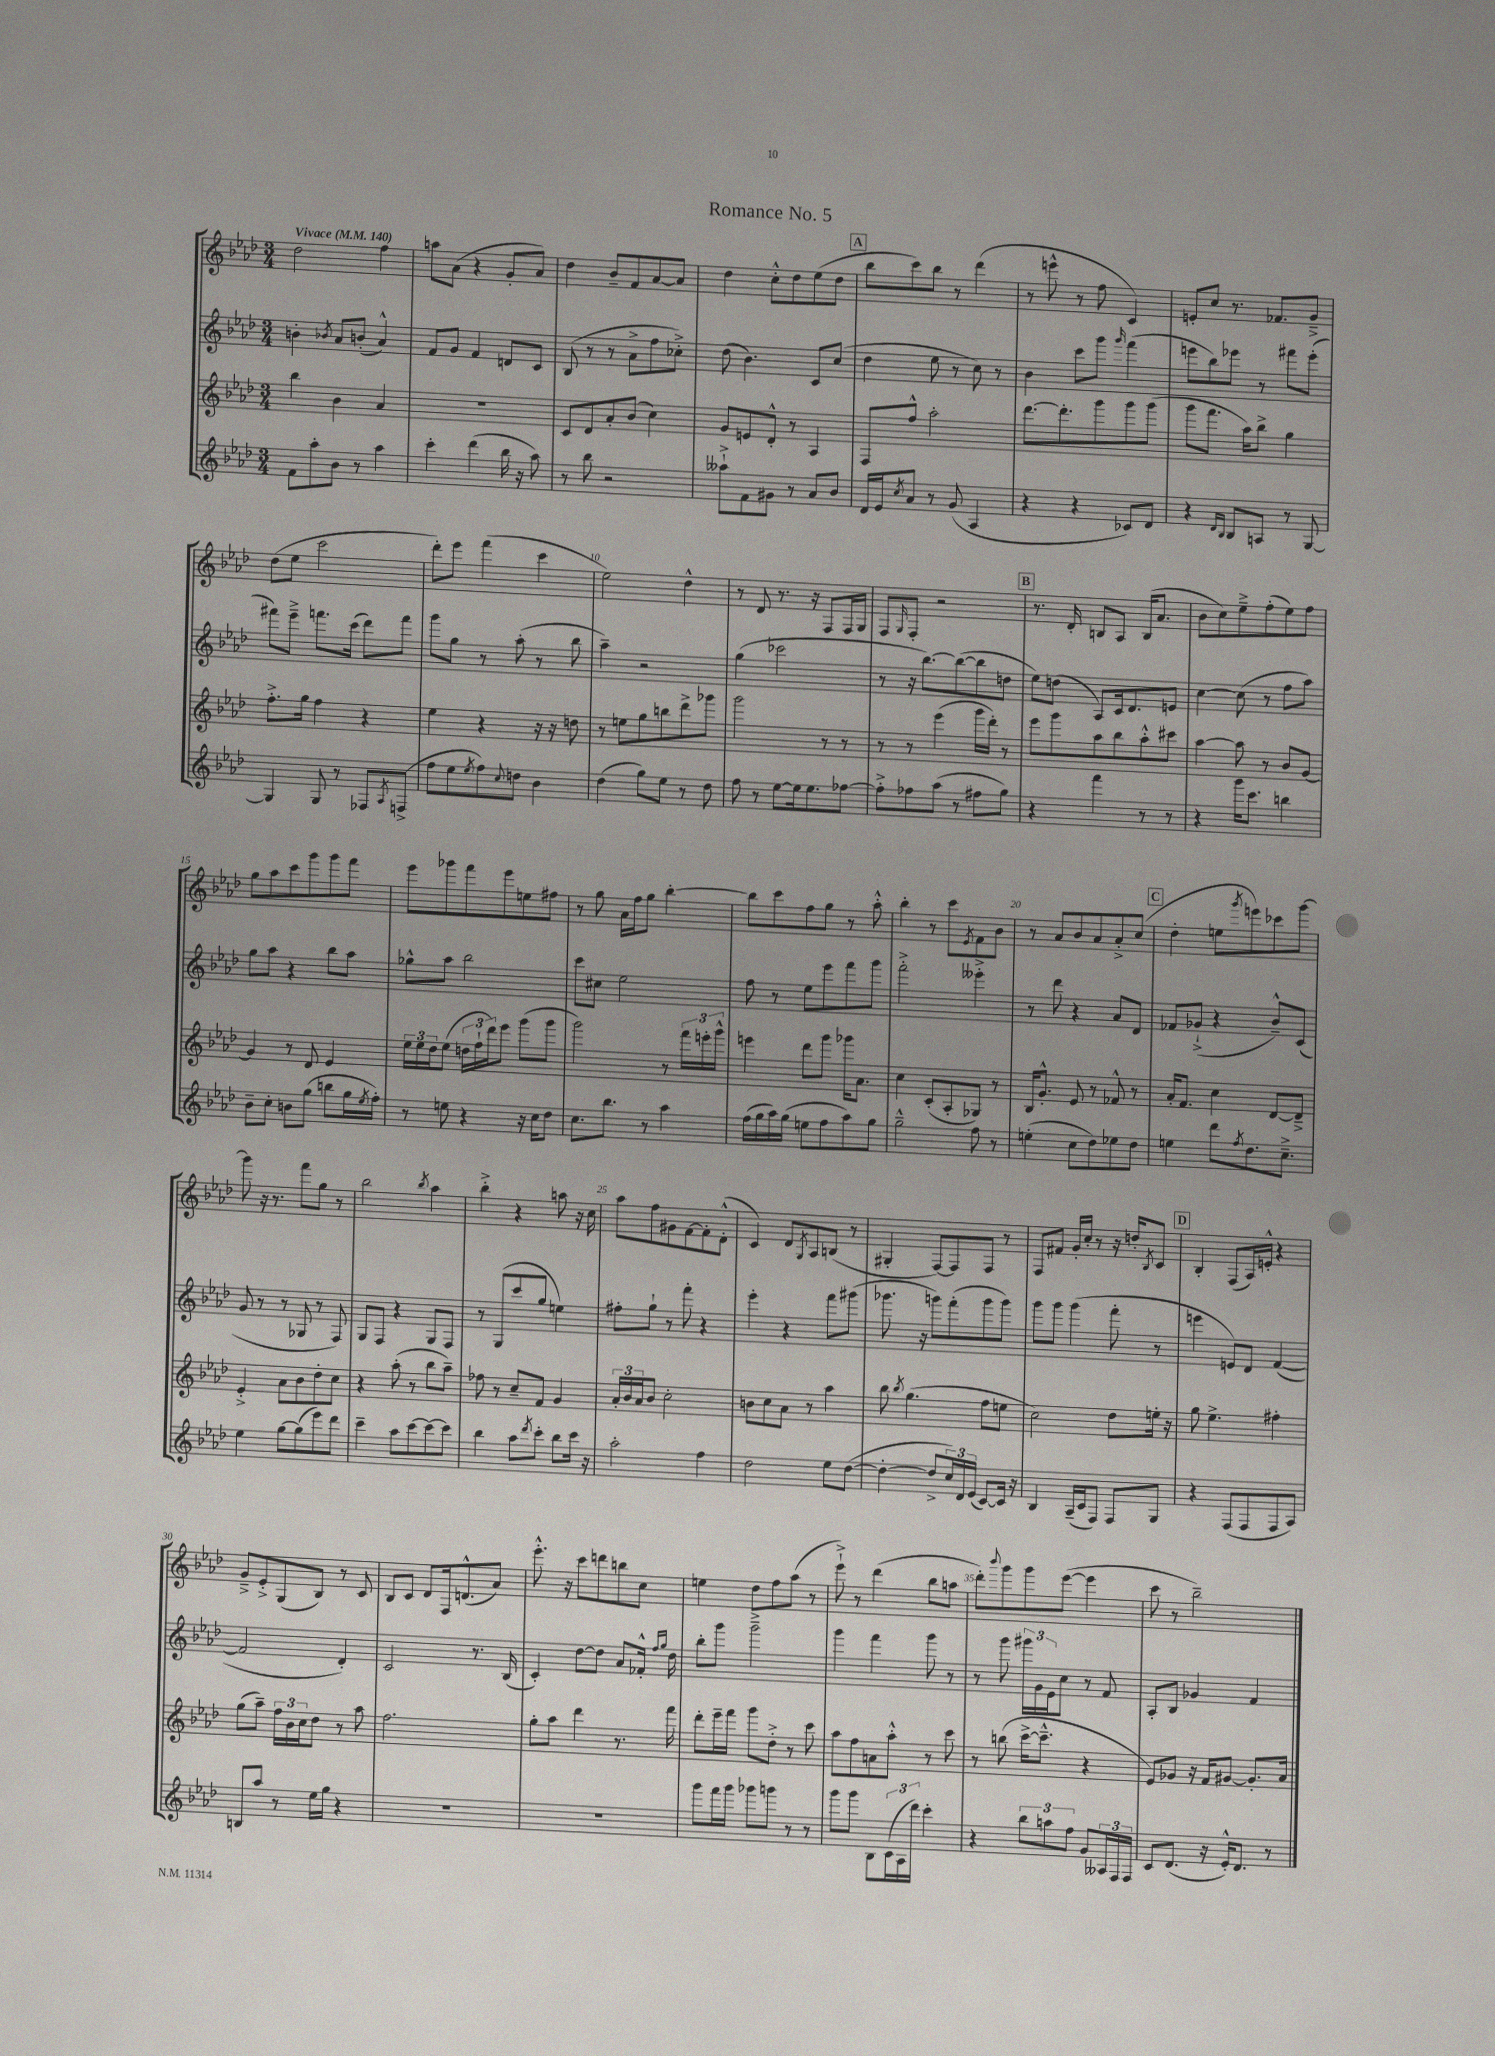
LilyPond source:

\header { title = "Romance No. 5" }
<<
\new StaffGroup <<
\new Staff = "s0" {
    \clef treble \key aes \major \numericTimeSignature \time 3/4 \tempo "Vivace" 4 = 140
    des''2 f''4 |
    a''8 aes'8( r4 g'8-. aes'8) |
    des''4 bes'8-- f'8 aes'8~ aes'8 |
    des''4 c''8-.-^ des''8 ees''8( des''8 |
    \mark \markup { \box "A" } bes''8 c'''8) bes''8 r8 des'''4( |
    r8 e'''8-^ r8 f''8 c'4) |
    e'8-. c''8 r8. fes'8. g'8---> |
    des''8( ees''8 c'''2 |
    des'''8-.) ees'''8 f'''4( c'''4 |
    ees''2) des''4-^ |
    r8 des'8 r8. r16 f8 f16 g16 |
    f8 \grace { g16 } f8-. r2 |
    \mark \markup { \box "B" } r8. des'16-. b8 aes8 b16( aes'8. |
    bes'8 c''8) ees''8---> f''8-.( ees''8) f''8 |
    g''8 aes''8 c'''8 g'''8 g'''8 f'''8 |
    ees'''8 ges'''8 f'''8 ees'''8 e''8 fis''8 |
    r8 g''8 aes'16 f''16 g''8 bes''4~-. |
    bes''8 c'''8 f''8 g''8 r8 aes''8-.-^ |
    bes''4-. r8 c'''8 \acciaccatura { ees'8 } f'8 bes'8 |
    r8 aes'8 bes'8 aes'8 aes'8-.-> c''8( |
    \mark \markup { \box "C" } des''4-. e''8 \acciaccatura { g'''8 } e'''8) ces'''8 g'''8~ |
    g'''8 r16 r8. f'''8 g''8 r8 |
    bes''2 \acciaccatura { bes''8 } aes''4 |
    bes''4-.-> r4 a''8 r16 c''16 |
    aes''8 f''8 gis'8 f'8~ f'8-. des'8-.-^( |
    c'4) des'8 \acciaccatura { g8 } aes8 b8( r8 |
    gis4-. f8~) f8 f8 r8 |
    f8 fis'8 g'16-. c''16-. r8 r16 d''16-. \acciaccatura { bes8 } c'8 |
    \mark \markup { \box "D" } bes4-. f8( aes16) e'16-.-^ r4 |
    g'8---> ees'8-.-> g8( bes8) r8 c'8 |
    bes8 c'8 des'8 f16 d'8.-^( aes'8) |
    ees'''8.-.-^ r16 c'''8 d'''8 b''8 c''8 |
    e''4 des''8 f''8 aes''8( r8 |
    ees'''8-!->) r8 des'''4( bes''8 a''8 |
    des'''8-.) \appoggiatura { bes'''8 } g'''8 g'''8 ees'''8~( ees'''4 |
    c'''8 r8 bes''2--) \bar "|." |
}
\new Staff = "s1" {
    \clef treble \key aes \major \numericTimeSignature \time 3/4
    b'4-. \acciaccatura { bes'8 } aes'8 b'8-.( aes'4-^) |
    f'8 g'8 f'4 d'8 c'8 |
    bes8( r8 r8 aes'8-> f''8 ces''8-.->) |
    des''8( bes'4.) c'8 c''8( |
    \mark \markup { \box "A" } des''4 ees''8 r8 c''8) r8 |
    bes'4 c'''8 g'''8 \grace { g'''16 } f'''4( |
    e'''8 bes''8) ees'''8 r8 fis'''8 ees'''8-.( |
    fis'''8) ees'''8---> f'''8. c'''16( des'''8) f'''8 |
    g'''8 g''8 r8 aes''8-.( r8 bes''8 |
    aes''4--) r2 |
    g''4( ces'''2 |
    r8 r16 bes''8.~) bes''8~( bes''8 d''8 |
    \mark \markup { \box "B" } ees''8) d''8( aes8) c'16 des'8. e'8 |
    c''4~ c''8( r8 f''8 aes''8) |
    g''8 aes''8 r4 bes''8 aes''8 |
    ges''8-^ aes''8 bes''2 |
    c'''8 cis''8 ees''2 |
    f''8 r8 ees''8 ees'''8 f'''8 g'''8 |
    f'''2-.-> eeses'''4-.-> |
    r8 des'''8 r4 aes'8 des'8 |
    \mark \markup { \box "C" } fes'8 ges'8-!->( r4 bes'8---^) c'8( |
    g'8 r8 r8 ges8 r8 f8) |
    g8 f8 r4 g8 f8 |
    r8 g8( c'''8 g''8 e''4) |
    fis''8-. g''8-! r8 f'''8-. r4 |
    ees'''4-. r4 f'''8 gis'''8( |
    ges'''8. r16 g'''8) f'''8-.( g'''8 g'''8) |
    g'''8 g'''8 g'''4( f'''8-. r8 |
    \mark \markup { \box "D" } e'''4 e'8) des'8 f'4~( |
    f'2 des'4-.) |
    c'2 r8. bes16( |
    c'4-.) des''8~ des''8 aes'8 fes'16-.-^ \grace { f''16 g''16 } des''16 |
    bes''8-. g'''8 g'''2---> |
    g'''4 f'''4 g'''8 r8 |
    r8 g'''8 \tuplet 3/2 { gis'''16 g'16 ees'16 } c''8 r8 f'8 |
    aes8-. bes8 ges'4 f'4 \bar "|." |
}
\new Staff = "s2" {
    \clef treble \key aes \major \numericTimeSignature \time 3/4
    bes''4 bes'4 aes'4 |
    R2. |
    c'8 des'8 aes'8-. bes'8( c''4) |
    g'8 e'8 des'8-.-^ r8 aes4 |
    \mark \markup { \box "A" } f8 f''8-^ aes''2-. |
    des'''8.~ des'''8.-. g'''8 g'''8 g'''8( |
    g'''8 f'''8. aes''16) bes''8-> g''4 |
    f''8.-.-> g''16 f''4 r4 |
    ees''4 r4 r16 r16 d''8 |
    r8 e''8 g''8 b''8 des'''8-> ges'''8 |
    g'''2 r8 r8 |
    r8 r8 ees'''4( g'''16 des'''16-.) r8 |
    \mark \markup { \box "B" } ees'''8 g'''8 aes''8 bes''8 aes''8-.-^ cis'''8 |
    aes''4~ aes''8 r8 bes'8 g'8~ |
    g'4 r8 des'8 ees'4 |
    \tuplet 3/2 { ees''16 ees''16 des''16 } ees''8( \tuplet 3/2 { d''16 f''16-! des'''16) } ees'''8 g'''8( g'''8 |
    g'''2) r8 \tuplet 3/2 { f'''16 e'''16-. g'''16-^ } |
    e'''4 des'''8 g'''8 ges'''16 aes'8. |
    c''4 c'8-.( aes8-. ges8) r8 |
    bes16 g'8.-.-^ ees'8 r8 fes'8-^ r8 |
    \mark \markup { \box "C" } aes'16-. f'8. c''4 des'8~ des'8---> |
    ees'4-.-> aes'8 bes'8 des''8-. c''8 |
    r4 aes''8-.( r8 bes''8 aes''8--) |
    fes''8 r8 c''8-- f'8 g'4 |
    \tuplet 3/2 { aes'16-. bes'16 aes'16 } bes'8 c''2-. |
    b'8 c''8 aes'8 r8 aes''4 |
    bes''8 \acciaccatura { bes''8 } g''4.( f''8 e''8 |
    c''2) des''8 e''16-. r16 |
    \mark \markup { \box "D" } g''8 ees''4.-> fis''4-. |
    g''8( aes''8--) \tuplet 3/2 { f''16 bes'16 c''16 } des''8 r8 aes''8 |
    f''2. |
    g''8-. aes''8 des'''4 r8. f'''16 |
    des'''8-. ees'''16-- f'''16 g'''8 des''8-.-> r8 c'''8 |
    aes''8 f''8 a'8 aes''8-.-^ r8 c'''8 |
    r8 b''8( c'''16~-> c'''8.---^ r4 |
    ees'8) ges'8 r16 f'16 gis'8~ gis'8.-. aes'16 \bar "|." |
}
\new Staff = "s3" {
    \clef treble \key aes \major \numericTimeSignature \time 3/4
    f'8 aes''8-. bes'8 r8 aes''4 |
    c'''4-. des'''4( bes''16 r16 aes''8) |
    r8 bes''8 r2 |
    aeses''8-!-> f'8 gis'8 r8 aes'8 bes'8 |
    \mark \markup { \box "A" } des'16 ees'16 \acciaccatura { c''8 } aes'8 r8 g'8( aes4 |
    r4 r4 ces'8) des'8 |
    r4 \grace { des'16 bes16 } bes8 a8 r8 g8~ |
    g4 g8 r8 fes8 \acciaccatura { aes8 } f8->( |
    f''8 ees''8 \acciaccatura { ees''8 } f''8) \appoggiatura { c''8 } d''8 bes'4 |
    des''4( g''8) ees''8 r8 des''8 |
    f''8 r8 ees''8~ ees''16 ees''8. fes''8~ |
    fes''8-.-> fes''8 aes''8( r8 fis''8 g''8) |
    \mark \markup { \box "B" } r4 f'''4 r8 r8 |
    r4 g'''16 c'''8. b''4 |
    bes'8-- c''8-. b'8 g''8( b''8 g''16 \acciaccatura { ees''8 } f''16-.) |
    r8 e''8 r4 r16 c''16 des''8 |
    c''8. bes''8. r8 aes''4 |
    f''16( g''16 aes''16) g''16( e''8 f''8 aes''8) g''8 |
    g''2---^ f''8 r8 |
    e''4-.( c''8 des''8) ees''8 des''8 |
    \mark \markup { \box "C" } e''4 des'''8 \acciaccatura { f''8 } des''8. c''8.---> |
    ees''4 g''8~ g''8( ees'''8) des'''8 |
    c'''4-- aes''8 c'''8~ c'''8~ c'''8 |
    bes''4 aes''8 \acciaccatura { des'''8 } c'''8-. bes''8 c'''16 r16 |
    aes''2-. f''4 |
    des''2 ees''8 des''8~( |
    des''4~-. des''8-> \tuplet 3/2 { c''16) des'16 ees'16( } c'8~) c'16 r16 |
    bes4 aes16--( c'16 f8) f8 g8 |
    \mark \markup { \box "D" } r4 f8( f8 f8 aes8) |
    b8 aes''8 r8 ees''16 g''16 r4 |
    R2. |
    R2. |
    g'''8 f'''16 g'''16 ges'''8 g'''8 r8 r8 |
    g'''8 g'''8 bes8 \tuplet 3/2 { c'16( aes16 des'''16) } c'''4-. |
    r4 \tuplet 3/2 { bes''8 a''8 f''8 } g'8 \tuplet 3/2 { aeses16 f16 f16 } |
    c'8 des'8.( r16 ees'16-.-^) des'8. r8 \bar "|." |
}
>>
>>
\layout { \context { \Score \override BarNumber.break-visibility = ##(#f #t #t) barNumberVisibility = #(every-nth-bar-number-visible 5) } }
